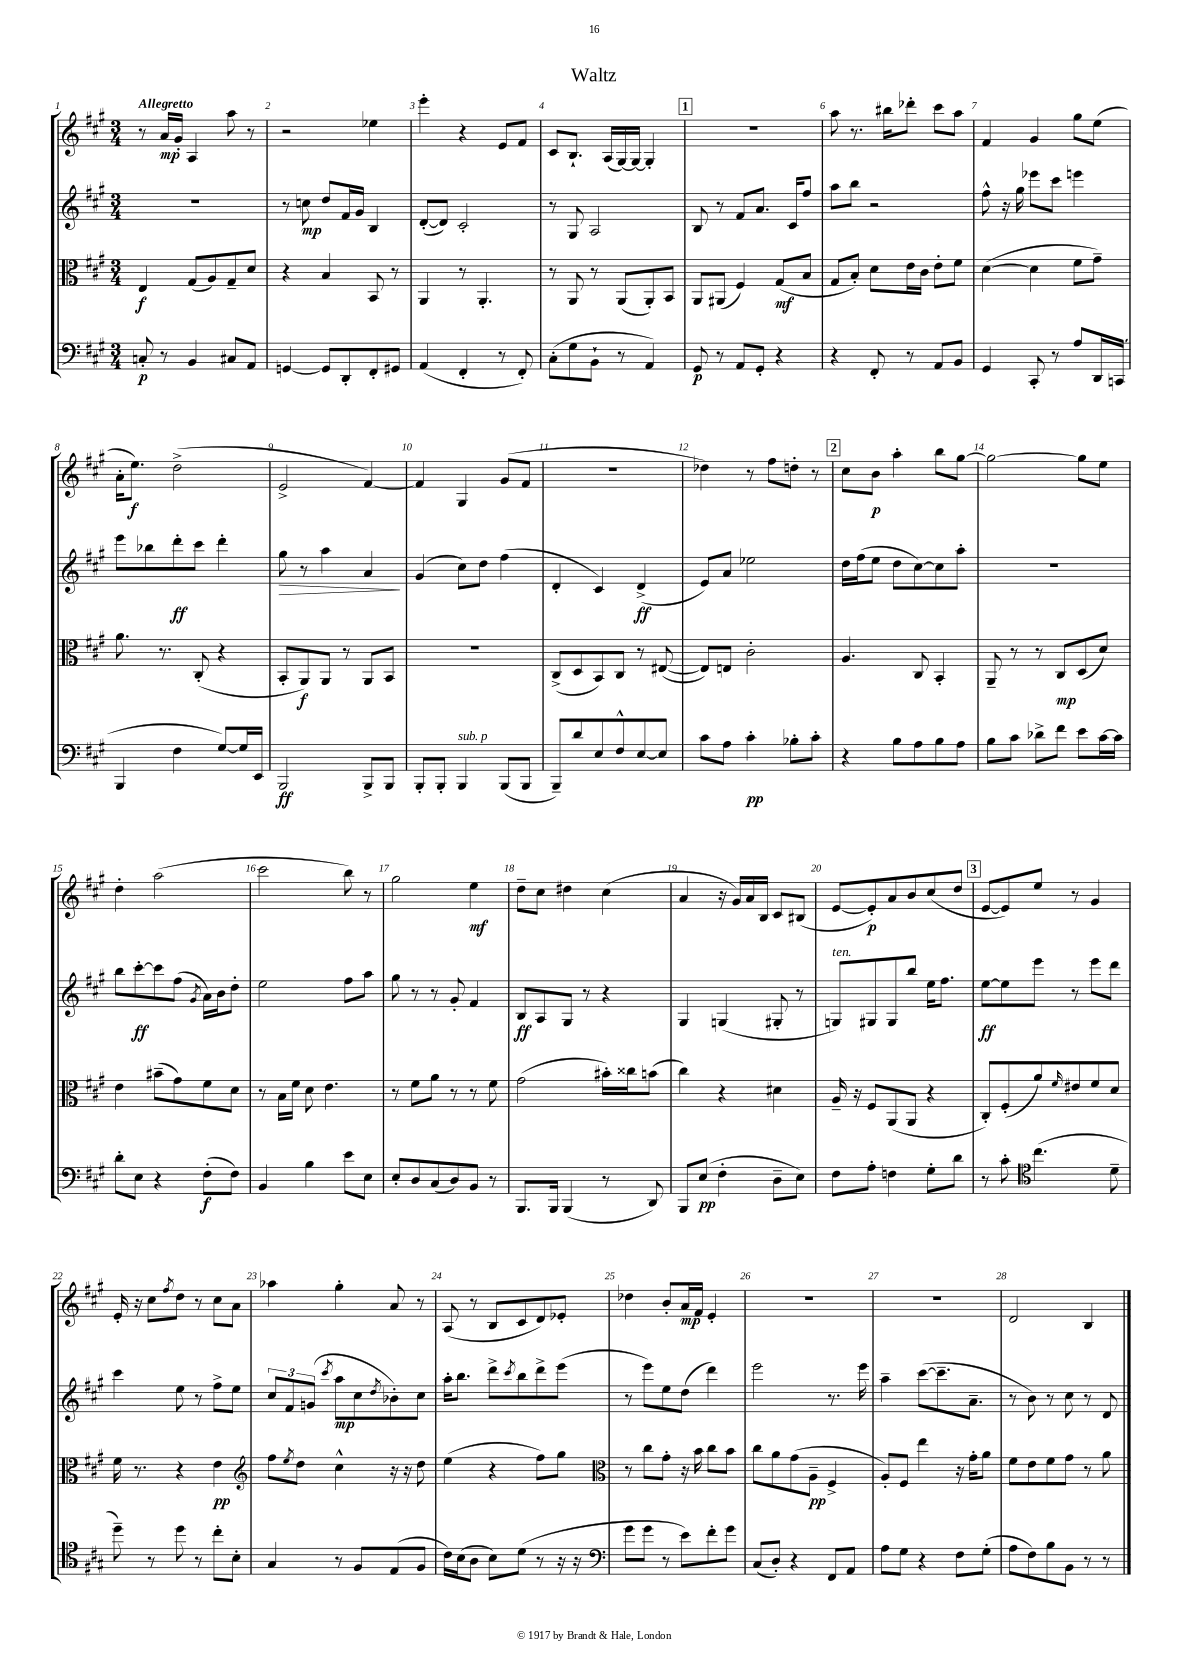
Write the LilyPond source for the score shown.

\header { title = "Waltz" }
<<
\new StaffGroup <<
\new Staff = "s0" {
    \clef treble \key a \major \numericTimeSignature \time 3/4 \tempo "Allegretto"
    r8 a'16\mp gis'16-. a4 a''8 r8 |
    r2 ees''4 |
    e'''4-. r4 e'8 fis'8 |
    cis'8 b8.-! a16( gis16~) gis16~ gis4-. |
    \mark \markup { \box "1" } R2. |
    a''8 r8. bis''16 des'''8-. cis'''8 a''8 |
    fis'4 gis'4 gis''8 e''8( |
    a'16-. e''8.\f) d''2->( |
    e'2-> fis'4~) |
    fis'4 gis4 gis'8( fis'8 |
    R2. |
    des''4) r8 fis''8 d''8-. r8 |
    \mark \markup { \box "2" } cis''8 b'8\p a''4-. b''8 gis''8~ |
    gis''2~ gis''8 e''8 |
    d''4-. a''2( |
    cis'''2 b''8) r8 |
    gis''2 e''4\mf |
    d''8-- cis''8 dis''4 cis''4( |
    a'4 r16 gis'16) a'16 b16 cis'8 bis8( |
    e'8~ e'8-.\p) a'8 b'8 cis''8( d''8 |
    \mark \markup { \box "3" } e'8~ e'8) e''8 r8 gis'4 |
    e'16-. r16 cis''8 \acciaccatura { fis''8 } d''8 r8 cis''8 a'8 |
    aes''4 gis''4-. a'8 r8 |
    a8( r8 b8 cis'8 d'8) ees'8-. |
    des''4 b'8-. a'16\mp fis'16 e'4-. |
    R2. |
    R2. |
    d'2 b4 \bar "|." |
}
\new Staff = "s1" {
    \clef treble \key a \major \numericTimeSignature \time 3/4
    R2. |
    r8 c''8\mp d''8 fis'16 gis'16 b4 |
    d'8~-.( d'8) cis'2-. |
    r8 gis8 a2 |
    \mark \markup { \box "1" } b8 r8 fis'8 a'8. cis'16 fis''8 |
    a''8 b''8 r2 |
    fis''8-^ r16 gis''16 ees'''8 cis'''8 e'''4 |
    e'''8 bes''8 d'''8-.\ff cis'''8 d'''4-. |
    gis''8\> r8 a''4 a'4\! |
    gis'4( cis''8) d''8 fis''4( |
    d'4-. cis'4) d'4->\ff( |
    e'8) a'8 ees''2 |
    \mark \markup { \box "2" } d''16 fis''16( e''8 d''8 cis''8~) cis''8 a''8-. |
    R2. |
    b''8 cis'''8~-.\ff cis'''8 fis''8( \acciaccatura { gis'8 } a'16) b'16 d''8-. |
    e''2 fis''8 a''8 |
    gis''8 r8 r8 gis'8-. fis'4 |
    b8\ff a8 gis8 r8 r4 |
    gis4 g4( gis8-. r8 |
    g8^\markup { \italic "ten." }) gis8 gis8 b''8 e''16 fis''8. |
    \mark \markup { \box "3" } e''8~\ff e''8 e'''8 r8 e'''8 d'''8 |
    cis'''4 e''8 r8 fis''8-> e''8 |
    \tuplet 3/2 { cis''8 fis'8 g'8( } \acciaccatura { cis'''8 } a''8\mp cis''8 \acciaccatura { d''8 } bes'8-.) cis''8 |
    a''16-. b''8. d'''8-> \acciaccatura { cis'''8 } b''8 d'''8-> e'''8( |
    r8 e'''8) e''8 d''8( d'''4) |
    e'''2 r8. e'''16 |
    a''4-- cis'''8~( cis'''8.-- a'8.-- |
    r8 b'8) r8 cis''8 r8 d'8 \bar "|." |
}
\new Staff = "s2" {
    \clef alto \key a \major \numericTimeSignature \time 3/4
    e4\f gis8( a8) gis8-- d'8 |
    r4 b4 b,8 r8 |
    a,4 r8 a,4.-. |
    r8 a,8 r8 a,8( a,8-.) b,8 |
    \mark \markup { \box "1" } a,8 ais,8( fis4) gis8\mf( b8 |
    gis8 b8-.) d'8 e'16 cis'16 e'8-. fis'8 |
    d'4~( d'4 fis'8 gis'8--) |
    a'8. r8. cis8-.( r4 |
    b,8-. a,8\f) a,8 r8 a,8 b,8 |
    R2. |
    cis8->( d8 b,8) cis8 r8 eis8~( |
    eis8) e8 cis'2-. |
    \mark \markup { \box "2" } a4. cis8 b,4-. |
    a,8-- r8 r8 cis8\mp d8( d'8) |
    e'4 bis'8--( gis'8) fis'8 d'8 |
    r8 b16 fis'16 d'8 e'4. |
    r8 fis'8 a'8 r8 r8 fis'8 |
    gis'2( bis'16-.) cisis''16 b'8( |
    cis''4) r4 dis'4 |
    a16-- r16 fis8 a,8( a,8 r4 |
    \mark \markup { \box "3" } cis8-.) fis8-.( a'8) \grace { fis'16 } eis'8 fis'8 d'8 |
    fis'16 r8. r4 e'4\pp |
    \clef treble fis''8 \acciaccatura { e''8 } d''8 cis''4-^ r16 r16 d''8 |
    e''4( r4 fis''8) gis''8 |
    \clef alto r8 cis''8 gis'8-. r16 b'16 cis''8 b'8 |
    cis''8 a'8 gis'8( a8--\pp fis4-> |
    a8-.) fis8 e''4 r16 gis'16-. a'8 |
    fis'8 e'8 fis'8 gis'8 r8 a'8 \bar "|." |
}
\new Staff = "s3" {
    \clef bass \key a \major \numericTimeSignature \time 3/4
    c8-.\p r8 b,4 cis8 a,8 |
    g,4~ g,8 d,8-. fis,8-. gis,8 |
    a,4( fis,4-. r8 fis,8-.) |
    cis8-.( gis8 b,8-! r8 a,4) |
    \mark \markup { \box "1" } gis,8\p r8 a,8 gis,8-. r4 |
    r4 fis,8-. r8 a,8 b,8 |
    gis,4 cis,8-. r8 a8 d,16 c,16( |
    b,,4 fis4 gis8~) gis16 e,16 |
    b,,2\ff b,,8-> b,,8 |
    b,,8-. b,,8-. b,,4^\markup { \italic "sub. p" } b,,8( b,,8 |
    b,,8--) d'8 e8 fis8-^ e8~ e8 |
    cis'8 a8 cis'4-.\pp bes8-. cis'8-. |
    \mark \markup { \box "2" } r4 b8 a8 b8 a8 |
    b8 cis'8 des'8-> fis'8 e'8 cis'16~ cis'16 |
    d'8-. e8 r4 fis8-.\f( fis8) |
    b,4 b4 e'8 e8 |
    e8-. d8 cis8( d8) b,8 r8 |
    b,,8. b,,16 b,,4( r8 d,8) |
    b,,8 e8\pp( fis4-. d8-- e8) |
    fis8 a8-. f4 gis8-. d'8 |
    \mark \markup { \box "3" } r8 cis'8-. \clef tenor cis''4.( d'8-- |
    d''8--) r8 d''8 r8 cis''8-. b8-. |
    gis4 r8 fis8 e8( fis8 |
    cis'16) b16( a8 b8) d'8( r8 r16 r16 |
    \clef bass gis'8 gis'8 r8 e'8) fis'8-. gis'8 |
    cis8( d8-.) r4 fis,8 a,8 |
    a8 gis8 r4 fis8 gis8-.( |
    a8 fis8) b8 b,8 r8 r8 \bar "|." |
}
>>
>>
\layout { \context { \Score \override BarNumber.break-visibility = ##(#f #t #t) barNumberVisibility = #all-bar-numbers-visible } }
